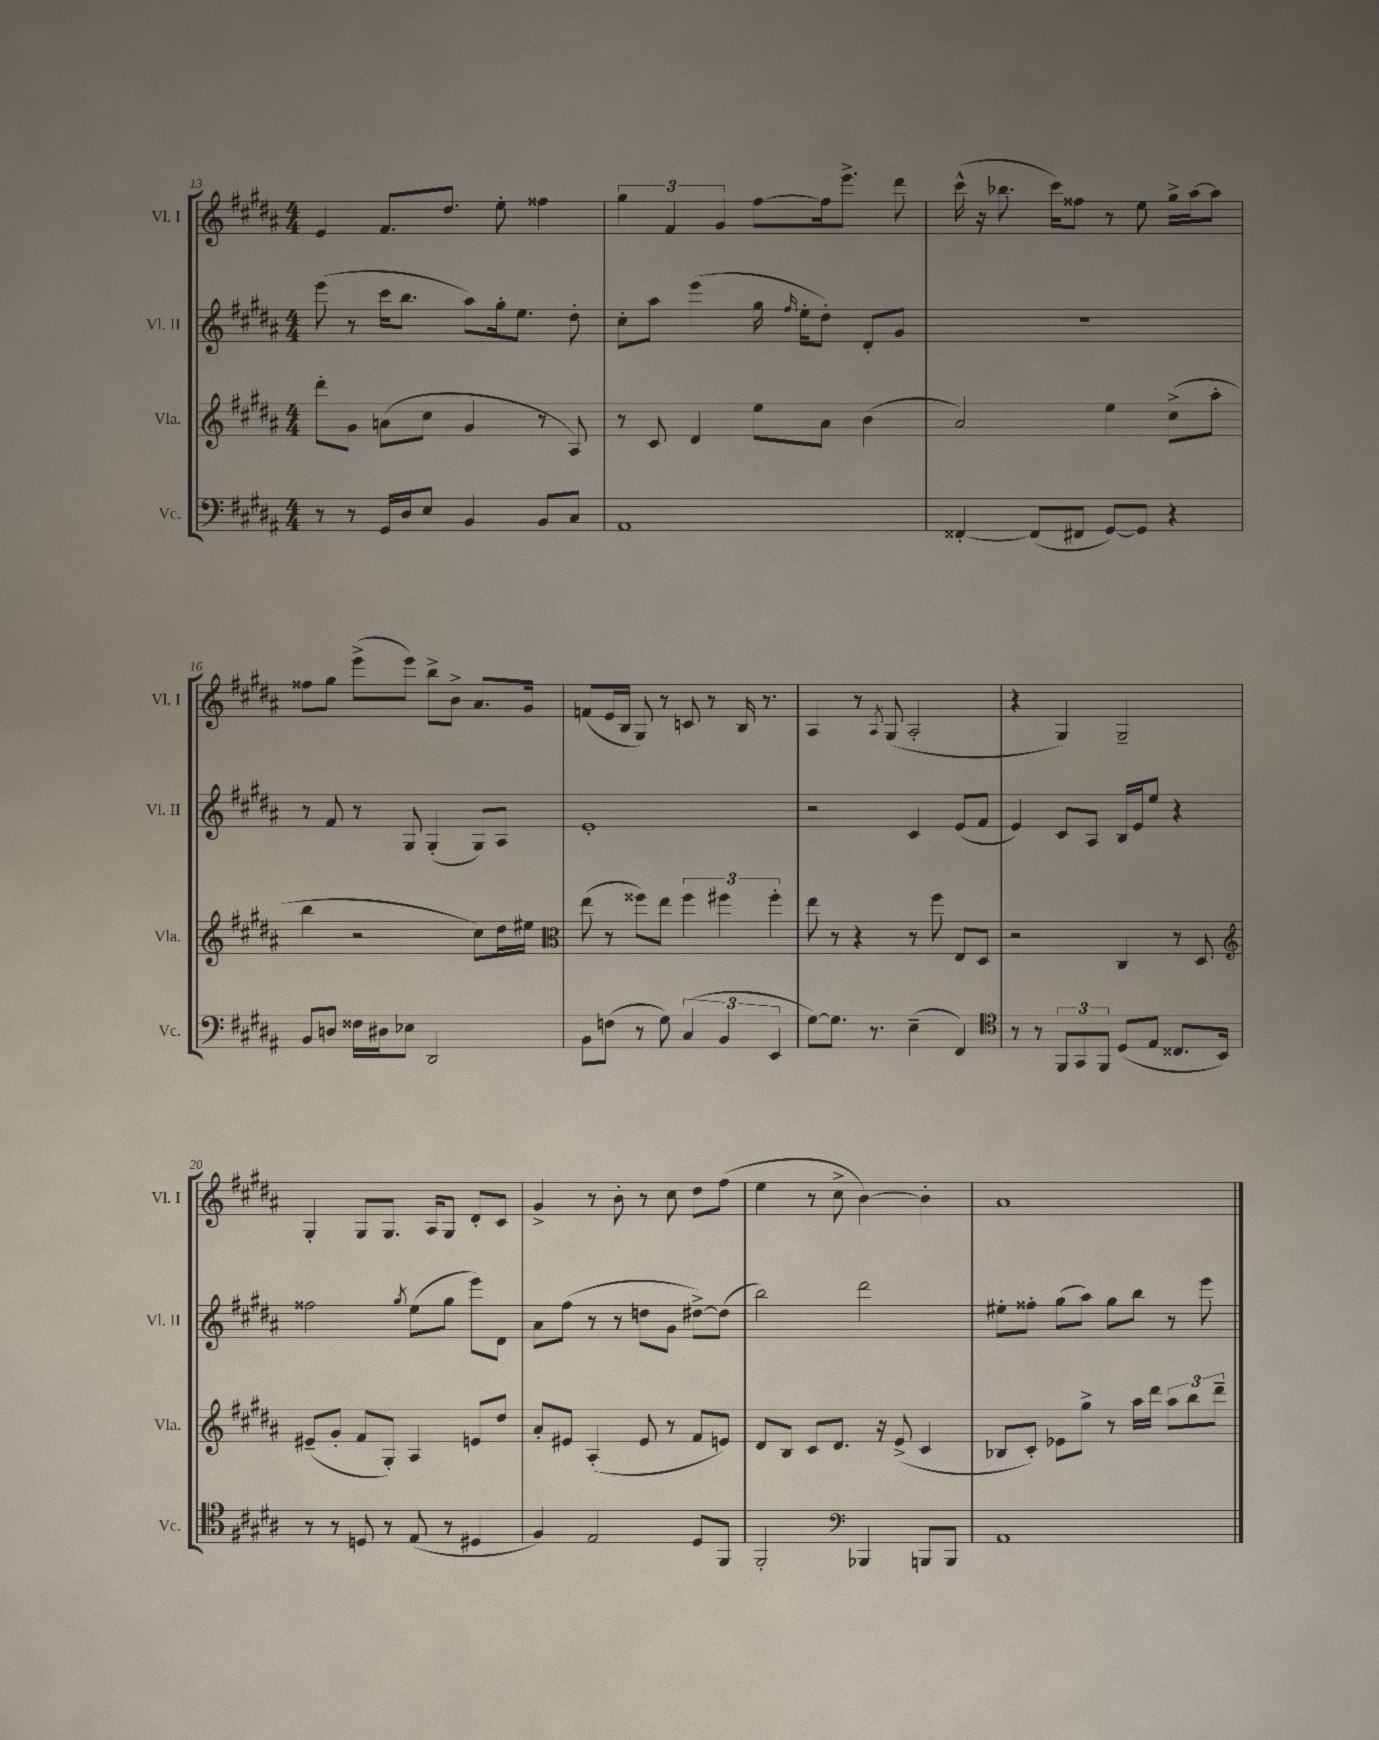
<<
\new StaffGroup <<
\new Staff = "s0" \with { instrumentName = "Vl. I" shortInstrumentName = "Vl. I" } {
    \clef treble \key b \major \numericTimeSignature \time 4/4
    \autoBeamOff e'4 fis'8.[ dis''8.] e''8-. fisis''4 |
    \tuplet 3/2 { gis''4 fis'4 gis'4 } fis''8[~ fis''16 e'''8.]-> dis'''8 |
    cis'''16-^( r16 bes''8. cis'''16[) fisis''8] r8 e''8 gis''16[-> ais''16~ ais''8] |
    fisis''8[ gis''8] e'''8[->( e'''8]) b''8[-> b'8]-> ais'8.[ gis'16] |
    f'8[( e'16 b16] gis8) r8 c'8 r8 b16 r8. |
    ais4 r8 \acciaccatura { ais8 } gis8( ais2-. |
    r4 gis4) gis2-- |
    gis4-. gis8[ gis8.] ais16[ gis8] dis'8[-. cis'8] |
    gis'4-> r8 b'8-. r8 cis''8 dis''8[ fis''8]( |
    e''4 r8 cis''8-> b'4~) b'4-. |
    ais'1 \bar "|." |
}
\new Staff = "s1" \with { instrumentName = "Vl. II" shortInstrumentName = "Vl. II" } {
    \clef treble \key b \major \numericTimeSignature \time 4/4
    \autoBeamOff e'''8( r8 cis'''16[ b''8.] ais''8[) gis''16-. e''8.] dis''8-. |
    cis''8[-. ais''8] e'''4( gis''16 \grace { fis''16 } e''16[-. dis''8]-.) dis'8[-. gis'8] |
    R1 |
    r8 fis'8 r8 gis8 gis4-.( gis8[) ais8] |
    e'1-. |
    r2 cis'4 e'8[( fis'8] |
    e'4) cis'8[ ais8] b16[ e'16 e''8] r4 |
    fisis''2 \acciaccatura { gis''8 } e''8[( gis''8] e'''8[) dis'8] |
    ais'8[ fis''8]( r8 r8 d''8[ gis'8] dis''8[~->) dis''8]( |
    b''2) dis'''2 |
    eis''8[-. fisis''8]-. gis''8[( ais''8]) gis''8[ b''8] r8 e'''8 \bar "|." |
}
\new Staff = "s2" \with { instrumentName = "Vla." shortInstrumentName = "Vla." } {
    \clef treble \key b \major \numericTimeSignature \time 4/4
    \autoBeamOff dis'''8[-. gis'8] a'8[( cis''8] gis'4 r8 ais8) |
    r8 cis'8 dis'4 e''8[ ais'8] b'4( |
    ais'2) e''4 cis''8[->( ais''8]-. |
    b''4 r2 cis''8[) dis''16 eis''16] |
    \clef alto e''8( r8 fisis''8[) e''8] \tuplet 3/2 { fisis''4 fis''4 fis''4-. } |
    e''8 r8 r4 r8 fis''8 e8[ dis8] |
    r2 cis4 r8 dis8 |
    \clef treble eis'8[--( gis'8]-. fis'8[ gis8]-.) ais4 e'8[ dis''8] |
    ais'8[-. eis'8] ais4-.( eis'8 r8 fis'8[ e'8]) |
    dis'8[ b8] cis'8[ dis'8.] r16 e'8->( cis'4 |
    bes8[ cis'8]-.) ees'8[ gis''8]-> r8 ais''16[ dis'''16] \tuplet 3/2 { ais''8[ b''8 dis'''8]-- } \bar "|." |
}
\new Staff = "s3" \with { instrumentName = "Vc." shortInstrumentName = "Vc." } {
    \clef bass \key b \major \numericTimeSignature \time 4/4
    \autoBeamOff r8 r8 gis,16[ dis16 e8] b,4 b,8[ cis8] |
    ais,1 |
    fisis,4~-. fisis,8[( fis,8] gis,8[~) gis,8] r4 |
    b,8[ d8] fisis16[ dis16 ees8] dis,2 |
    b,8[ f8]( r8 gis8) \tuplet 3/2 { cis4( b,4 e,4 } |
    gis8[~) gis8.] r8. e4--( fis,4) |
    \clef tenor r8 r8 \tuplet 3/2 { fis,8[ gis,8 fis,8] } dis8[( e8] cisis8.[ b,16]) |
    r8 r8 d8 r8 e8( r8 dis4 |
    fis4) e2 dis8[ fis,8] |
    fis,2-. \clef bass bes,,4 b,,8[ b,,8] |
    ais,1 \bar "|." |
}
>>
>>
\layout { \context { \Score currentBarNumber = #13 } }
